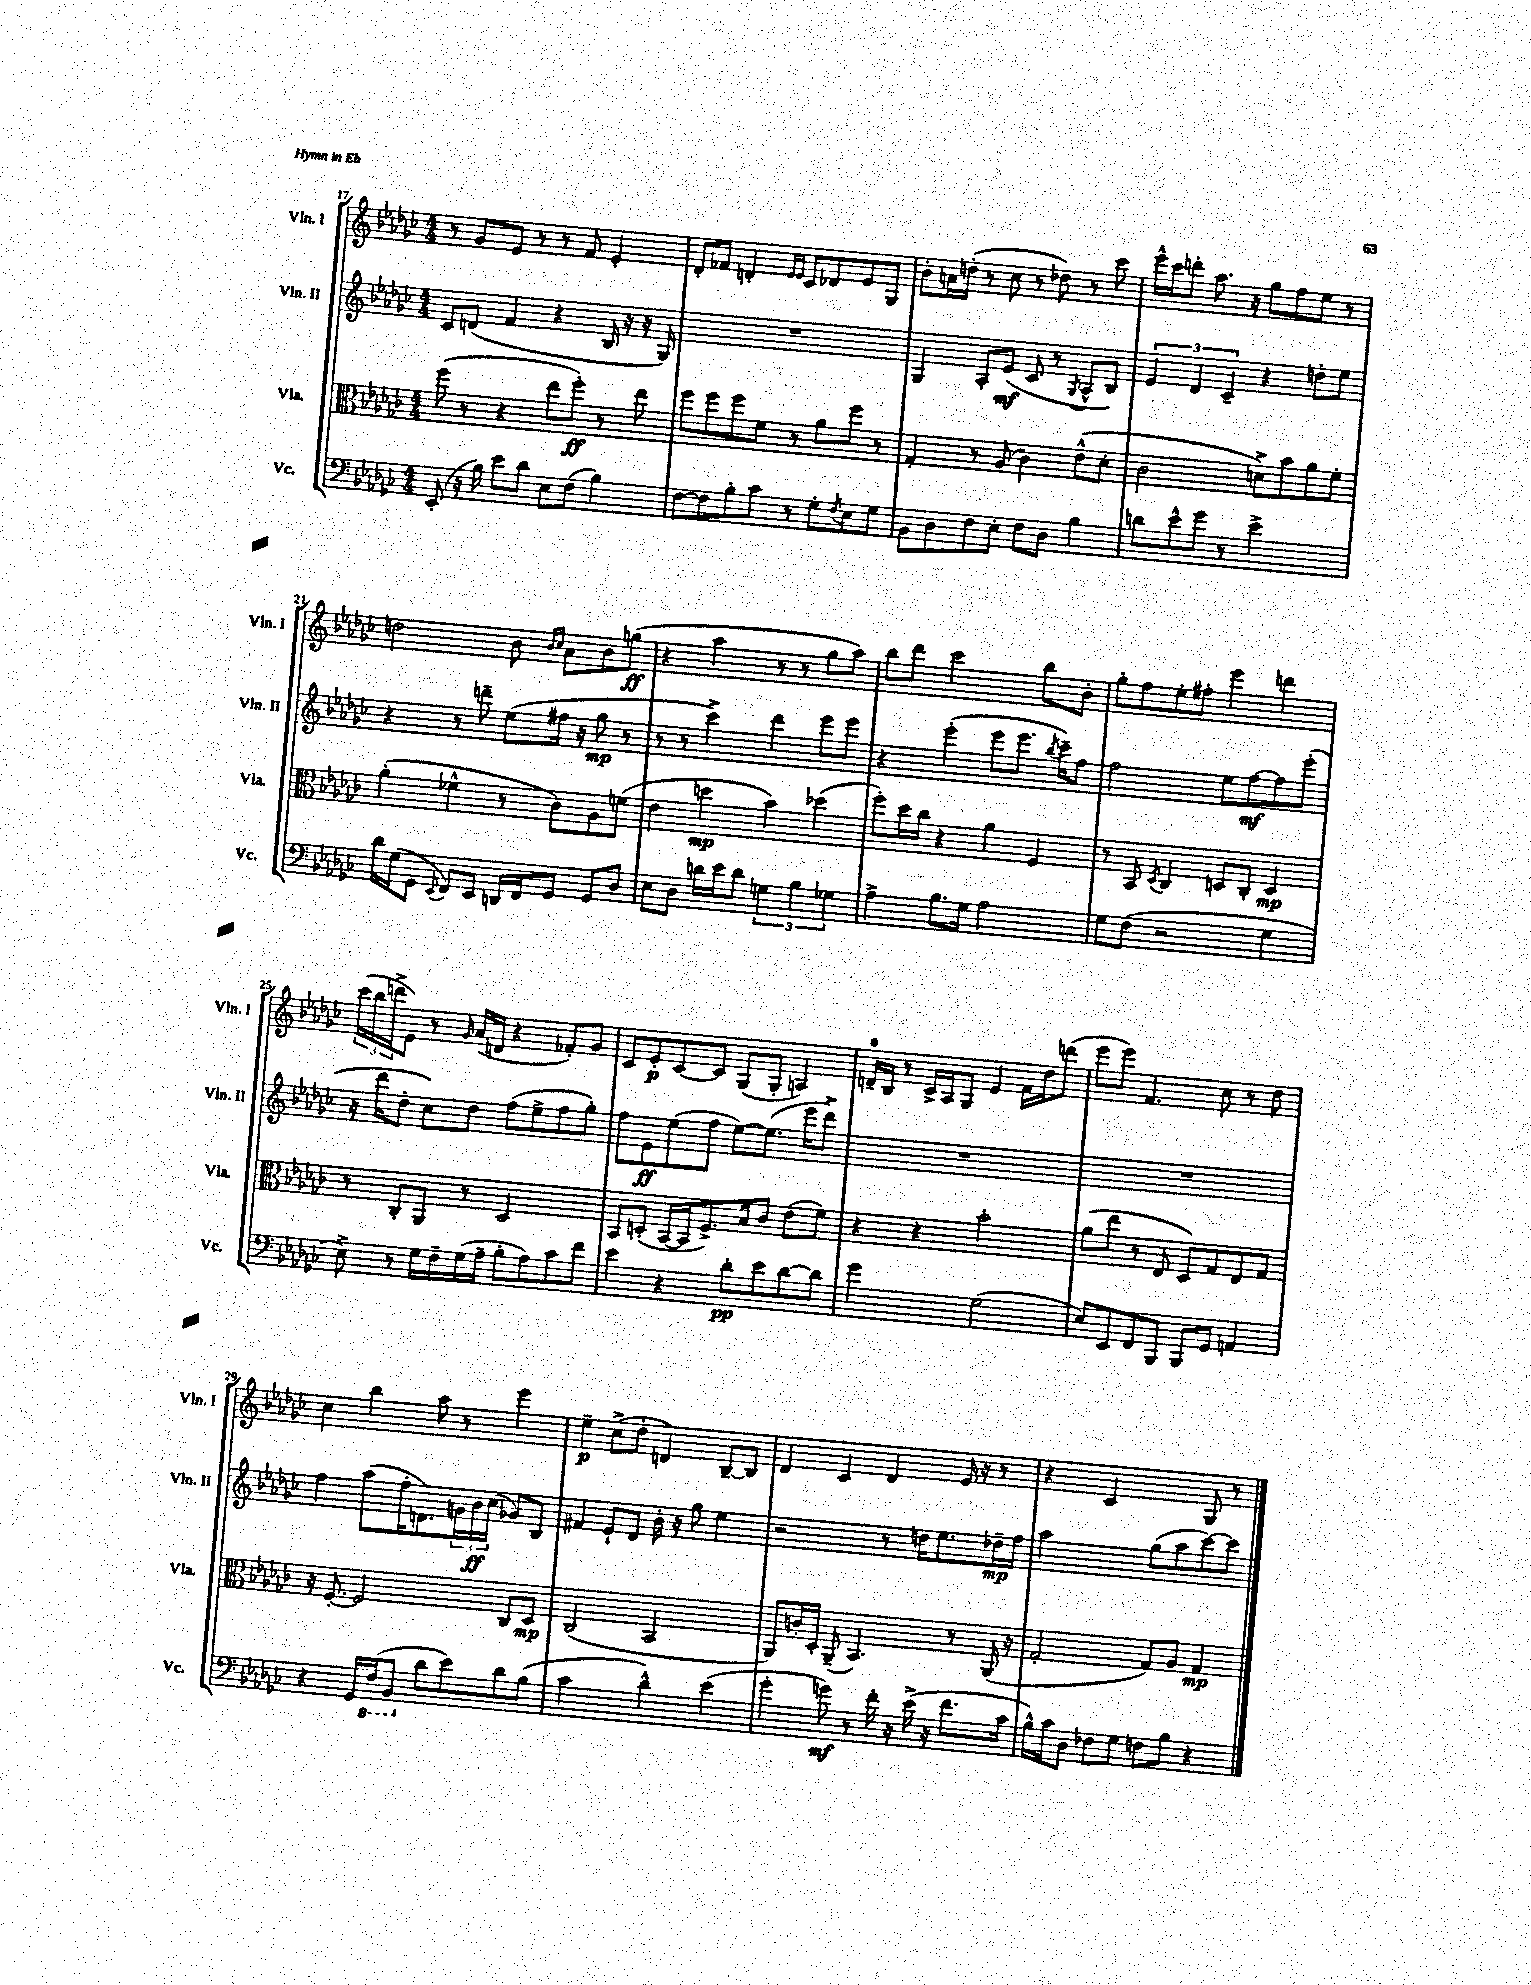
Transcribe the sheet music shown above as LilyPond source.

<<
\new StaffGroup <<
\new Staff = "s0" \with { instrumentName = "Vln. I" shortInstrumentName = "Vln. I" } {
    \clef treble \key ges \major \numericTimeSignature \time 4/4
    r8 ges'8 ees'8 r8 r8 f'8 ees'4-. |
    des'8-. fes'8 d'4-. \grace { ees'16 ees'16 } ces'8 des'8 ees'8 ges8 |
    bes'8-. a'16 d''16-.( r8 ces''8 r8 des''8) r8 ces'''8 |
    ees'''16-^ ces'''16 d'''8-. aes''8. r16 ges''8 f''8 ees''8 r8 |
    d''2 bes'8 \grace { bes'16 ces''16 } aes'8 bes'8 g''8\ff( |
    r4 aes''4 r8 r8 ges''8 aes''8) |
    bes''8 des'''8 ces'''2 bes''8 bes'8-. |
    ges''8-. f''8 ees''8-. fis''8-. ees'''4 d'''4 |
    \tuplet 3/2 { ces'''16( bes''16 d'''16-> } ees'8) r8 \grace { ges'16 } aes'16( d'16 r4 fes'8-.) ges'8 |
    ces'8 ees'8-.\p ces'8~ ces'8 ges8( ges8-. a4) |
    d'16-0-- bes16 r8 ces'16-> aes16 ges8 ees'4 f'16 des''16 d'''8( |
    ees'''8 ees'''8) f'4. ces''8 r8 des''8 |
    ces''4 bes''4 aes''8 r8 ees'''4 |
    ees''4--\p ces''8->( des''8-. d'4) bes8~-- bes8 |
    des'4 ces'4 des'4 ees'16 r16 r8 |
    r4 ces'2 ges8 r8 \bar "|." |
}
\new Staff = "s1" \with { instrumentName = "Vln. II" shortInstrumentName = "Vln. II" } {
    \clef treble \key ges \major \numericTimeSignature \time 4/4
    ces'8 d'8( f'4 r4 bes16 r16 r16 ges16) |
    R1 |
    ges4 aes8-. ees'8\mf( ces'8 r8 \acciaccatura { ges8 } aes8-^ bes8) |
    \tuplet 3/2 { ees'4 des'4 ces'4-- } r4 d''8-. ees''8 |
    r4 r8 d'''8-- ees''8( fis''16 r16 ges''8\mp r8 |
    r8 r8 ces'''4->) des'''4 ees'''8 ees'''8 |
    r4 ees'''4-.( ees'''8 ees'''8. \acciaccatura { bes''8 } ces'''16--) f''8 |
    f''2 ees''8 f''8~\mf f''8 ees'''8-.( |
    r16 des'''16 des''8-. ces''8) des''8 f''8( ees''8-> f''8 ges''8-.) |
    f''8 ees'8\ff ees''8( f''8 ees''8~) ees''8.( ees'''16 des'''8->) |
    R1 |
    R1 |
    f''4 aes''8( f''16-. d'8.) \tuplet 3/2 { g'16 bes'16\ff ces''16( } ges'8) bes8 |
    fis'4 ees'8-! des'8 bes'16-. r16 ges''8 ees''4 |
    r2 r8 d''16 ees''8. des''16--\mp f''16 |
    aes''2 ges''8( aes''8 ces'''8~) ces'''8 \bar "|." |
}
\new Staff = "s2" \with { instrumentName = "Vla." shortInstrumentName = "Vla." } {
    \clef alto \key ges \major \numericTimeSignature \time 4/4
    f''8( r8 r4 ees''8 f''8-.\ff) r8 ees''8 |
    f''8 f''8 f''8 f'8 r8 aes'8 f''8 r8 |
    ges4-. r8 aes8( ces'4) ees'8-^( des'8-. |
    ces'2 d'8->) bes'8 aes'8 f'8-. |
    aes'4-.( fes'4-^ r8 ces'8) aes8 f'8( |
    ees'4 d''4\mp bes'4) des''4( |
    f''8-.) des''16 ces''16 r4 aes'4 f4 |
    r8 bes,8 \acciaccatura { des8 } ces4 d8 ces8-. d4\mp |
    r8 ces8-. aes,8 r8 des2 |
    bes,8 d8-.( bes,16~ bes,16 f8.->) bes16 ces'8 ees'8( f'8) |
    r4 r4 bes'2-. |
    aes'8( ees''8 r8 ees8 des8) ges8 ees8 ges8 |
    r16 f8.~-. f2 ces8 des8\mp |
    ces2( bes,2 |
    aes,8) c'16-. des16-. aes,8--( bes,4.) r8 aes,16( r16 |
    ges2-. ges8) aes8 ges4\mp \bar "|." |
}
\new Staff = "s3" \with { instrumentName = "Vc." shortInstrumentName = "Vc." } {
    \clef bass \key ges \major \numericTimeSignature \time 4/4
    ees,8-.( r16 bes16) ees'8 des'8 ees8 f8( bes4) |
    f8~ f8 bes8-. ces'8 r8 ges8-. \acciaccatura { f8 } ees8 ges8 |
    bes,8 des8 f8 ees8-. f8 des8 bes4 |
    d'8 ees'8-^ ges'8 r8 ees'2-> |
    des'16 ges16( ges,8 \appoggiatura { ees,8 } f,8) ees,8 d,16 f,16 ges,8 ges,8 des8 |
    ees8 des8 d'16 ees'16 d'8 \tuplet 3/2 { g4 bes4 ges4 } |
    aes4-> bes8. ges16 aes2 |
    ges8 f8( r2 ges4 |
    ees8->) r8 ges16 f16-- ges16( aes16-- bes8-. aes8) ces'8 f'8 |
    ees'4 r4 des'8-.\pp ees'8 des'8~ des'8 |
    ges'2 ges2( |
    ees8) ees,8 f,8 bes,,8 bes,,8 ges,8 a,4 |
    r4 ges,16 \ottava #-1 f,16( bes,,8 \ottava #0 des'8 ees'8) des'8 bes8( |
    ces'2 des'4-^) ees'4( |
    ges'4-. g'8\mf) r8 f'16-. r16 ees'16->( r16 f'8. ces'16 |
    bes16-^) ces'16 des8 fes8 ges8 f8 bes8 r4 \bar "|." |
}
>>
>>
\layout { \context { \Score currentBarNumber = #17 } }
